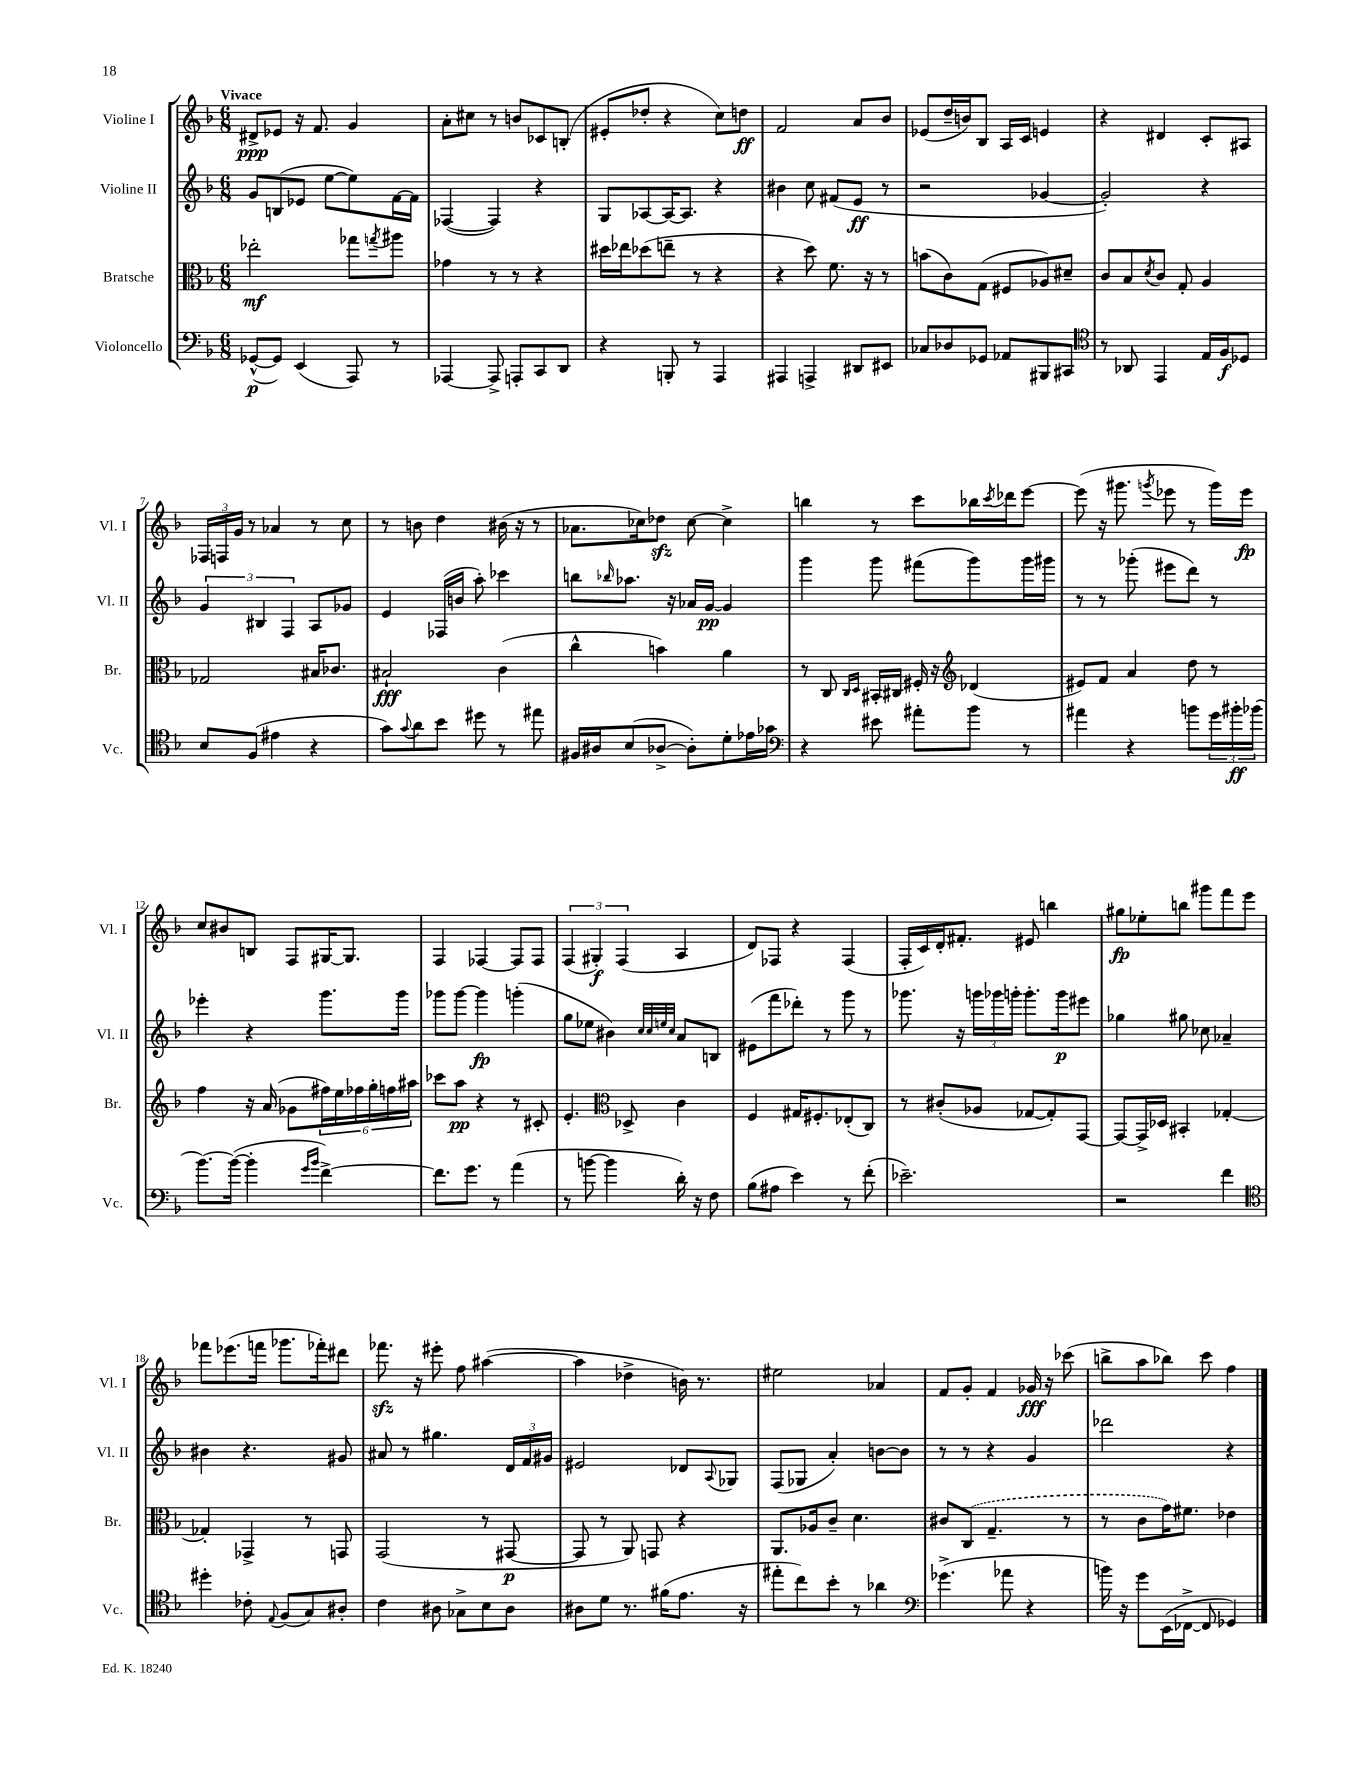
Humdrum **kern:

**kern	**dynam	**kern	**dynam	**kern	**dynam	**kern	**dynam
*part4	*part4	*part3	*part3	*part2	*part2	*part1	*part1
*staff4	*staff4	*staff3	*staff3	*staff2	*staff2	*staff1	*staff1
*I"Violoncello	*	*I"Bratsche	*	*I"Violine II	*	*I"Violine I	*
*I'Vc.	*	*I'Br.	*	*I'Vl. II	*	*I'Vl. I	*
*clefF4	*	*clefC3	*	*clefG2	*	*clefG2	*
*k[b-]	*	*k[b-]	*	*k[b-]	*	*k[b-]	*
*M6/8	*	*M6/8	*	*M6/8	*	*M6/8	*
=1	=1	=1	=1	=1	=1	=1	=1
!	!	!	!	!	!	!LO:TX:a:B:t=Vivace	!
([8GG-X^^/L	p	2ee-X'\	mf	8g/L	.	8d#X^/L	ppp
8GG-/J])	.	.	.	(8Bn/	.	8e-X/J	.
(4EE/	.	.	.	8e-X/J	.	16r	.
.	.	.	.	.	.	8.f/	.
.	.	.	.	[8ee\L	.	.	.
8AAA/)	.	8gg-X\L	.	8ee\])	.	4g/	.
.	.	8qggn/	.	.	.	.	.
8r	.	8aa#X\J	.	[16f\L	.	.	.
.	.	.	.	16f\JJ]	.	.	.
=2	=2	=2	=2	=2	=2	=2	=2
[4AAA-X/	.	4g-X\	.	([4F-X/	.	8a'\L	.
.	.	.	.	.	.	8cc#X\J	.
8AAA-^/]	.	8r	.	4F-/])	.	8r	.
8AAAn'/L	.	8r	.	.	.	8bn/L	.
8CC/	.	4r	.	4r	.	8c-X/	.
8DD/J	.	.	.	.	.	(8Bn'/J	.
=3	=3	=3	=3	=3	=3	=3	=3
4r	.	16dd#X\LL	.	8G/L	.	8e#X'/L	.
.	.	16ee-X\J	.	.	.	.	.
.	.	(8dd-X\	.	[8A-X/	.	8dd-X'/J	.
8BBBn'/	.	8een~\J	.	16A-/K_	.	4r	.
.	.	.	.	8.A-/J]	.	.	.
8r	.	8r	.	.	.	.	.
4AAA/	.	4r	.	4r	.	8cc\L)	.
.	.	.	.	.	.	8ddn\J	ff
=4	=4	=4	=4	=4	=4	=4	=4
4AAA#X/	.	4r	.	4b#X\	.	2f/	.
4AAAn^/	.	8dd\)	.	8cc\	.	.	.
.	.	8.f\	.	(8f#X/L	.	.	.
8DD#X/L	.	.	.	8e/J	ff	8a/L	.
.	.	16r	.	.	.	.	.
8EE#X/J	.	8r	.	8r	.	8b-/J	.
=5	=5	=5	=5	=5	=5	=5	=5
8C-X/L	.	(8bn\L	.	2r	.	(8e-X/L	.
8D-X/	.	8c\)	.	.	.	16dd~/L	.
.	.	.	.	.	.	16bn/J)	.
8GG-X/J	.	(8G\J	.	.	.	8B-/J	.
8AA-X/L	.	8F#X/L	.	.	.	16A/LL	.
.	.	.	.	.	.	16c/JJ	.
8BBB#X/	.	8A-X/)	.	[4g-X/	.	4en/	.
8CC#X/J	.	8d#X~/J	.	.	.	.	.
=6	=6	=6	=6	=6	=6	=6	=6
*clefC4	*	*	*	*	*	*	*
8r	.	8c/L	.	2g-'/])	.	4r	.
8AA-X/	.	8B-/	.	.	.	.	.
.	.	8qd/	.	.	.	.	.
4EE/	.	8c/J	.	.	.	4d#X/	.
.	.	8G'/	.	.	.	.	.
16E/LL	.	4A/	.	4r	.	8c'/L	.
16F/J	f	.	.	.	.	.	.
8D-X/J	.	.	.	.	.	8A#X/J	.
!!LO:LB:g=z
=7	=7	=7	=7	=7	=7	=7	=7
8B-/L	.	2G-X/	.	6g/	.	24F-X/LL	.
.	.	.	.	.	.	24Fn/	.
.	.	.	.	.	.	24g/JJ	.
(8F/J	.	.	.	.	.	8r	.
.	.	.	.	6B#X/	.	.	.
4e#X\	.	.	.	.	.	4a-X/	.
.	.	.	.	6F/	.	.	.
4r	.	16B#X/KL	.	8A/L	.	8r	.
.	.	8.c-X/J	.	.	.	.	.
.	.	.	.	8g-X/J	.	8cc\	.
=8	=8	=8	=8	=8	=8	=8	=8
8g\L)	.	2B#X`/	fff	4e/	.	8r	.
8qqg/	.	.	.	.	.	.	.
8a\	.	.	.	.	.	8bn\	.
8b-\J	.	.	.	(16F-X/LL	.	4dd\	.
.	.	.	.	16bn/JJ	.	.	.
8dd#X\	.	.	.	8aa'\)	.	.	.
8r	.	(4c\	.	4ccc-X\	.	(16b#X\	.
.	.	.	.	.	.	16r	.
8ee#X\	.	.	.	.	.	8r	.
=9	=9	=9	=9	=9	=9	=9	=9
16F#X/LL	.	4cc^^\	.	8bbn\L	.	8.a-X\L	.
16A#X/J	.	.	.	.	.	.	.
.	.	.	.	16qqbb-X/	.	.	.
(8B-/	.	.	.	8.aa-X\J	.	.	.
.	.	.	.	.	.	16cc-X\k)	.
[8A-X^/J	.	4bn\)	.	.	.	8dd-Xzz\J	.
.	.	.	.	16r	.	.	.
8A-'\L])	.	.	.	16a-X/LL	.	[8cc-\	.
.	.	.	.	[16g/JJ	pp	.	.
8d'\	.	4a\	.	4g/]	.	4cc-^\]	.
16e-X\L	.	.	.	.	.	.	.
16g-X\JJ	.	.	.	.	.	.	.
=10	=10	=10	=10	=10	=10	=10	=10
*clefF4	*	*	*	*	*	*	*
4r	.	8r	.	4ggg\	.	4bbn\	.
.	.	8C/	.	.	.	.	.
.	.	16qqC/LL	.	.	.	.	.
.	.	16qqD/JJ	.	.	.	.	.
8e#X\	.	16BB#X'/LL	.	8ggg\	.	8r	.
.	.	16C#X/JJ	.	.	.	.	.
8a#X'\L	.	16F#X'/	.	(8fff#X\L	.	8ccc\L	.
.	.	16r	.	.	.	.	.
*	*	*clefG2	*	*	*	*	*
8b-\J	.	(4d-X/	.	8ggg\)	.	16bb-X\L	.
.	.	.	.	.	.	8qccc/	.
.	.	.	.	.	.	16ddd-X\J	.
8r	.	.	.	16ggg\L	.	[8eee\J	.
.	.	.	.	16ggg#X\JJ	.	.	.
=11	=11	=11	=11	=11	=11	=11	=11
4a#X\	.	8e#X/L)	.	8r	.	(8eee\]	.
.	.	8f/J	.	8r	.	16r	.
.	.	.	.	.	.	8.ggg#X\	.
4r	.	4a/	.	(8ggg-X'\	.	.	.
.	.	.	.	.	.	8qgggn/	.
.	.	.	.	8eee#X\L	.	8eee-X\	.
8bn\L	.	8dd\	.	8ddd\J)	.	8r	.
24g\L	.	8r	.	8r	.	16ggg\LL)	.
24b#X'\	ff	.	.	.	.	.	.
.	.	.	.	.	.	16eee-\JJ	fp
(24b-X\JJ	.	.	.	.	.	.	.
!!LO:LB:g=z
=12	=12	=12	=12	=12	=12	=12	=12
[8.b-\L)	.	4ff\	.	4eee-X'\	.	8cc/L	.
.	.	.	.	.	.	8b#X/	.
(16b-\Jk_	.	.	.	.	.	.	.
4b-'\]	.	16r	.	4r	.	8Bn/J	.
.	.	(16a/	.	.	.	.	.
.	.	8g-X\L	.	.	.	8F/L	.
16qqg/LL	.	.	.	.	.	.	.
16qqb-/JJ	.	.	.	.	.	.	.
[4f^\)	.	24ff#X\L)	.	8.ggg\L	.	[16G#X/K	.
.	.	24ee\	.	.	.	.	.
.	.	.	.	.	.	8.G#/J]	.
.	.	24ff-X\	.	.	.	.	.
.	.	24gg'\	.	.	.	.	.
.	.	24ffn\	.	.	.	.	.
.	.	.	.	16ggg\Jk	.	.	.
.	.	24aa#X\JJ	.	.	.	.	.
=13	=13	=13	=13	=13	=13	=13	=13
8.f\L]	.	8ccc-X\L	.	8ggg-X\L	.	4F/	.
.	.	8aa\J	pp	[8ggg-\J	.	.	.
8.g\J	.	.	.	.	.	.	.
.	.	4r	.	4ggg-\]	fp	[4F-X/	.
8r	.	.	.	.	.	.	.
(4a\	.	8r	.	(4gggn'\	.	8F-/L]	.
.	.	8c#X'/	.	.	.	8F-/J	.
=14	=14	=14	=14	=14	=14	=14	=14
8r	.	4.e'/	.	8gg\L	.	(6F/	.
[8bn\	.	.	.	8ee-X\J	.	.	.
.	.	.	.	.	.	6G#X'/)	f
4b\]	.	.	.	4b#X\)	.	.	.
.	.	.	.	.	.	(6F/	.
*	*	*clefC3	*	*	*	*	*
.	.	8D-X^/	.	.	.	.	.
.	.	.	.	32qqcc/LLL	.	.	.
.	.	.	.	32qqcc/	.	.	.
.	.	.	.	32qqeen/	.	.	.
.	.	.	.	32qqcc/JJJ	.	.	.
16d'\)	.	4c\	.	8a/L	.	4A/	.
16r	.	.	.	.	.	.	.
8F\	.	.	.	8Bn/J	.	.	.
=15	=15	=15	=15	=15	=15	=15	=15
(8B-\L	.	4F/	.	(8e#X\L	.	8d/L)	.
8A#X\J	.	.	.	8fff\	.	8F-X/J	.
4e\)	.	16G#X/KL	.	8ddd-X'\J)	.	4r	.
.	.	8.F#X'/	.	.	.	.	.
.	.	.	.	8r	.	.	.
8r	.	(8E-X'/	.	8ggg\	.	(4F-/	.
(8f'\	.	8C/J)	.	8r	.	.	.
=16	=16	=16	=16	=16	=16	=16	=16
2.e-X~\)	.	8r	.	8.ggg-X\	.	16F'/LL	.
.	.	.	.	.	.	16c/)	.
.	.	(8c#X'/L	.	.	.	16d'/J	.
.	.	.	.	16r	.	8.f#X'/J	.
.	.	8A-X/J	.	24gggn\LL	.	.	.
.	.	.	.	24ggg-X\	.	.	.
.	.	.	.	24gggn'\JJ	.	.	.
.	.	[8G-X/L	.	8.ggg'\L	.	8e#X/	.
.	.	8G-'/])	.	.	.	4bbn\	.
.	.	.	.	16ggg\k	p	.	.
.	.	[8GG/J	.	8eee#X\J	.	.	.
=17	=17	=17	=17	=17	=17	=17	=17
2r	.	8GG/L_	.	4gg-X\	.	8gg#X\L	fp
.	.	16GG^/L]	.	.	.	8ee-X'\	.
.	.	16D-X/JJ	.	.	.	.	.
.	.	4BB#X'/	.	8gg#X\	.	8bbn\J	.
.	.	.	.	8cc-X\	.	8ggg#X\L	.
4f\	.	[4G-X'/	.	4a-X~/	.	8fff\	.
.	.	.	.	.	.	8eee\J	.
!!LO:LB:g=z
=18	=18	=18	=18	=18	=18	=18	=18
*clefC4	*	*	*	*	*	*	*
4dd#X'\	.	4G-X'/]	.	4b#X\	.	8fff-X\L	.
.	.	.	.	.	.	(8.eee-X\	.
8c-X'\	.	4GG-X^/	.	4.r	.	.	.
.	.	.	.	.	.	16fffn\Jk	.
8qqE/	.	.	.	.	.	.	.
(8F/L	.	.	.	.	.	8.ggg-X\L	.
8G/)	.	8r	.	.	.	.	.
.	.	.	.	.	.	16fff-X'\k)	.
8A#X'/J	.	8GGn/	.	8g#X/	.	8ddd#X\J	.
=19	=19	=19	=19	=19	=19	=19	=19
4c\	.	(2GG/	.	8a#X/	.	8.fff-Xzz\	.
.	.	.	.	8r	.	.	.
.	.	.	.	.	.	16r	.
8A#X\	.	.	.	4.gg#X\	.	8eee#X'\	.
8G-X^\L	.	.	.	.	.	8ff\	.
8B-\	.	8r	.	.	.	([4aa#X\	.
8A#\J	.	[8GG#X/	p	24d/LL	.	.	.
.	.	.	.	24f/	.	.	.
.	.	.	.	24g#X/JJ	.	.	.
=20	=20	=20	=20	=20	=20	=20	=20
8A#X\L	.	8GG#/]	.	2e#X/	.	4aa#\]	.
8d\J	.	8r	.	.	.	.	.
8.r	.	8AA/)	.	.	.	4dd-X^\	.
.	.	8GGn/	.	.	.	.	.
(16f#X\KL	.	.	.	.	.	.	.
8.e\J	.	4r	.	8d-X/L	.	16bn\)	.
.	.	.	.	.	.	8.r	.
.	.	.	.	8qqA/	.	.	.
.	.	.	.	8G-X/J	.	.	.
16r	.	.	.	.	.	.	.
=21	=21	=21	=21	=21	=21	=21	=21
8ee#X'\L	.	8.AA/L	.	(8F/L	.	2ee#X\	.
8cc\)	.	.	.	8G-X/J	.	.	.
.	.	16A-X/k	.	.	.	.	.
8b-'\J	.	8c~/J	.	4a'/)	.	.	.
8r	.	4.d\	.	.	.	.	.
4a-X\	.	.	.	[8bn\L	.	4a-X/	.
.	.	.	.	8b\J]	.	.	.
=22	=22	=22	=22	=22	=22	=22	=22
*clefF4	*	*	*	*	*	*	*
(4.g-X^\	.	8c#X/L	.	8r	.	8f/L	.
.	.	(8C/J	.	8r	.	8g'/J	.
.	.	4.G~/	.	4r	.	4f/	.
8a-X\	.	.	.	.	.	.	.
4r	.	.	.	4g/	.	16g-X/	fff
.	.	.	.	.	.	16r	.
.	.	8r	.	.	.	(8ccc-X\	.
=23	=23	=23	=23	=23	=23	=23	=23
16bn\)	.	8r	.	2ddd-X\	.	8bbn^\L	.
16r	.	.	.	.	.	.	.
8g\L	.	8c\L	.	.	.	8aa\	.
(16EE\L	.	16g\K)	.	.	.	8bb-X\J)	.
[16FF-X^\JJ	.	8.f#X\J	.	.	.	.	.
8FF-/]	.	.	.	.	.	8ccc\	.
4GG-X/)	.	4e-X\	.	4r	.	4ff\	.
==	==	==	==	==	==	==	==
*-	*-	*-	*-	*-	*-	*-	*-
